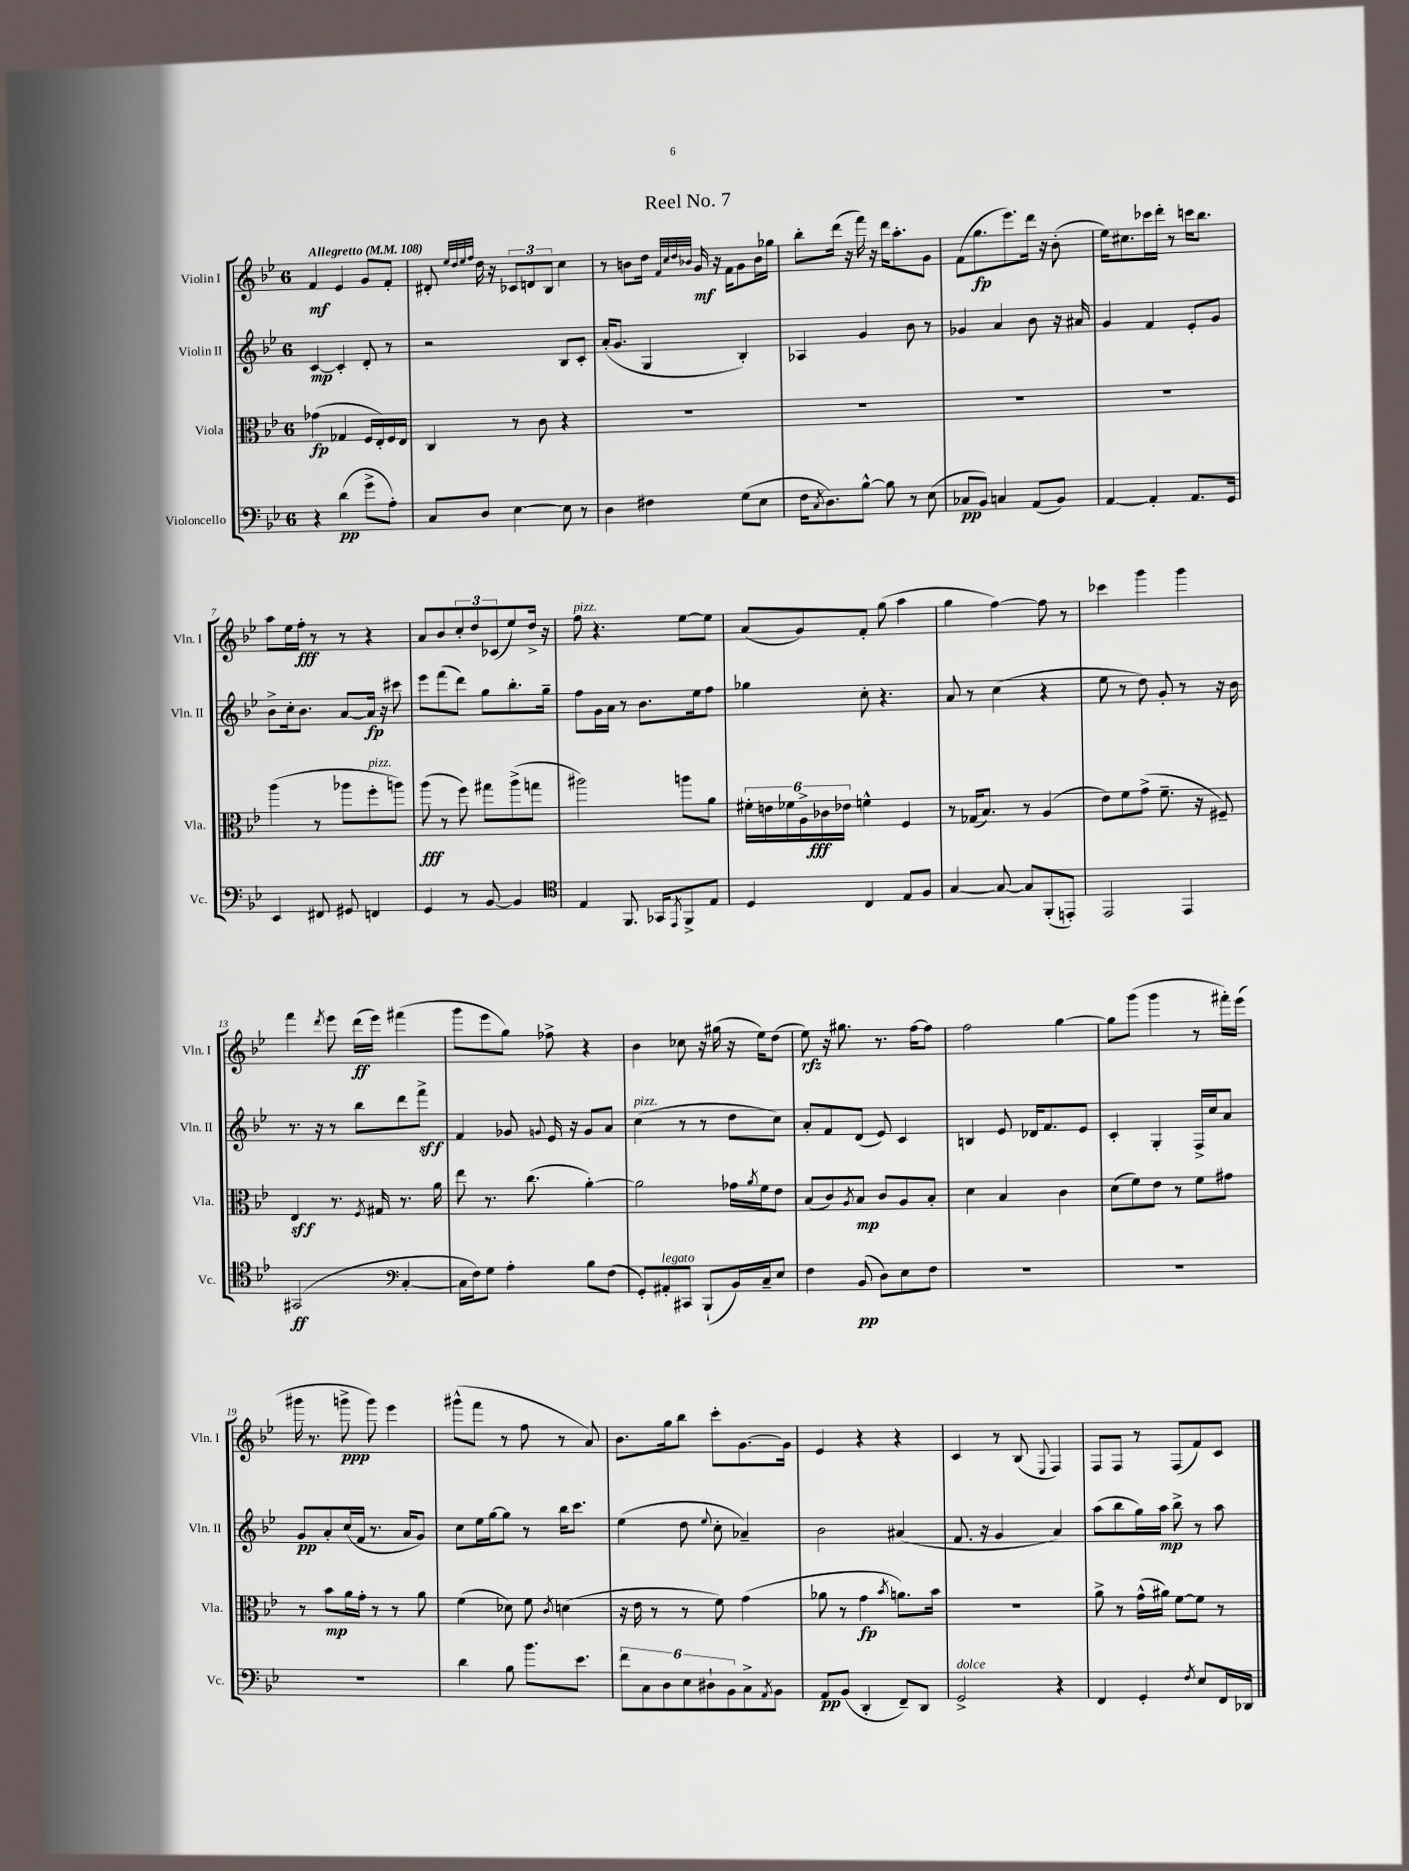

**kern	**kern	**kern	**kern
*staff4	*staff3	*staff2	*staff1
*clefF4	*clefC3	*clefG2	*clefG2
*k[b-e-]	*k[b-e-]	*k[b-e-]	*k[b-e-]
*M6/8	*M6/8	*M6/8	*M6/8
*MM108	*MM108	*MM108	*MM108
4r	(4g-	[4c	4f
(4d	4G-	4c']	4e-
8g^	16F	8d'	8g
.	16E-')	.	.
8A')	16F	8r	8f'
.	16E-	.	.
=	=	=	=
8C	4C	2r	8d#'
.	.	.	32qqee-
.	.	.	32qqdd
.	.	.	32qqee-
.	.	.	32qqff
8D	.	.	16dd
.	.	.	16r
[4E-	8r	.	12c-
.	.	.	12d
.	8c	.	.
.	.	.	12B-
8E-]	4r	8B-	4cc
8r	.	8c'	.
=	=	=	=
4D	2.r	(16a'	8r
.	.	8.g	.
.	.	.	8b
4F#	.	4G	16dd
.	.	.	32qqf
.	.	.	32qqcc
.	.	.	32qqdd
.	.	.	32qqb-
.	.	.	16g
.	.	.	16r
.	.	.	16f
(8G	.	4B-')	8g
8E-	.	.	16b-
.	.	.	16gg-
=	=	=	=
16F	2.r	4A-	8bb-'
8qC	.	.	.
8.D)	.	.	.
.	.	.	(16ddd
.	.	.	16r
[8B-^^	.	4g	16fff)
.	.	.	16r
8B-]	.	.	16ddd
.	.	.	8.aa'
8r	.	8b-	.
(8E-	.	8r	8g
=	=	=	=
8C-	2.r	4g-	(8f
8BB-)	.	.	8.gg
4C	.	4a	.
.	.	.	8.eee-)
(8AA	.	8b-	16ddd
.	.	.	16r
8BB-)	.	16r	(8b-'
.	.	16a#	.
=	=	=	=
[4AA	2.r	4g	16ee-)
.	.	.	8.cc#
4AA']	.	4f	16ccc-
.	.	.	16ddd'
.	.	.	8r
8.AA	.	8e-'	16ccc
.	.	.	8.bb-
.	.	8g	.
16GG	.	.	.
=	=	=	=
4EE-	(4aa	8b-^	8aa
.	.	16cc'	16ee-
.	.	8.b-	16ff'
8FF#	8r	.	8r
8GG#	8aa-	[8a	8r
4FF	8ff'	16a]	4r
.	.	16r	.
.	8aa)	8ccc#	.
=	=	=	=
4GG	(8aa	8eee-	8a
.	8r	(8fff	8b-
8r	8ff)	8ddd)	12cc'
.	.	.	12dd
[8BB-	8gg#	8gg	.
.	.	.	(12c-
4BB-]	(8aa^	8.bb-'	8ee-)
.	8gg	.	16dd^
.	.	16gg~	16r
=	=	=	=
*clefC4	*	*	*
4E-	2aa#)	8ff	8ff
.	.	16g	4.r
.	.	16a	.
8.FF	.	8r	.
.	.	8.b-	.
16GG-	.	.	.
8qEE-	.	.	.
8FF^	8aa	.	[8ee-
.	.	16ee-	.
8E-	8a	8ff	8ee-]
=	=	=	=
4D	24f#'	4gg-	(8a
.	24e	.	.
.	24f-	.	.
.	24A^	.	8g)
.	24c-	.	.
.	24e-	.	.
4C	4f^^	8cc'	8f'
.	.	4.r	(8gg
8E-	4F	.	4aa
8F	.	.	.
=	=	=	=
[4G	8r	8a	4gg
.	(16G-	8r	.
.	8.B-)	.	.
8G_	.	(4cc	[4ff)
8G]	8r	.	.
(8FF'	(4A	4r	8ff]
8EE')	.	.	8r
=	=	=	=
2EE-	8e-)	8ee-	4ccc-
.	8f	8r	.
.	(8g^	8dd)	4ggg
.	8.f~	8g'	.
4EE-	.	8r	4ggg
.	16r	.	.
.	8F#~)	16r	.
.	.	16b-	.
=	=	=	=
(2GG#	4E-	8.r	4fff
.	.	16r	.
.	.	.	8qddd
.	8.r	8r	8eee-
.	.	8bb-	(16ddd
.	8qF	.	.
.	16G#	.	16eee-)
*clefF4	*	*	*
[4C'	8.r	8ddd	(4fff#
.	.	8fff^	.
.	16a	.	.
=	=	=	=
16C]	8ee-	4f	8ggg
16F)	.	.	.
8G	8.r	.	8eee-
4A'	.	8g-	8gg)
.	(8.cc	.	.
.	.	8qqg	.
.	.	16e-	8ff-^
.	.	16r	.
8B-	[4a')	8g	4r
(8F	.	8a	.
=	=	=	=
8GG')	2a]	(4cc	4b-
8AA#'	.	.	.
8CC#	.	8r	8cc-
(8BBB-`	.	8r	16r
.	.	.	(16gg#
16BB-)	16g-	8dd	16r
.	8qa	.	.
16C~	16f	.	16ee-)
8E-	8e-	8cc)	(8dd
=	=	=	=
4F	(8B-	8a'	8ee-)
.	8c)	8f	16r
.	.	.	8.gg#
.	8qA	.	.
(8BB-	8B-	(8d	.
8D)	8c	8e-)	8.r
8E-	8A	4c	.
.	.	.	[16ff
8F	8B-'	.	8ff]
=	=	=	=
2.r	4d	4B	2ff
.	4B-	8e-	.
.	.	16d-	.
.	.	8.f	.
.	4c	.	[4gg
.	.	8e-	.
=	=	=	=
2.r	(8d	4c'	8gg]
.	8f)	.	(8ggg
.	8e-	4G'	4ggg
.	8r	.	.
.	8f	16F^	8r
.	.	16cc	.
.	8g#	8a	16fff#')
.	.	.	(16eee-
=	=	=	=
2.r	8r	8g	16ggg#
.	.	.	8.r
.	8b-	8a'	.
.	16a	(16cc	8ggg^
.	16g'	16f	.
.	8r	8.r	8ggg)
.	8r	.	4eee-
.	.	16a	.
.	8a	8g)	.
=	=	=	=
4d	(4f	8cc	(8ggg#^^
.	.	16ee-	8fff
.	.	[16gg	.
8B-	8d-)	8gg]	8r
8.b-	8f	8r	8ff
.	8qc	.	.
.	(4d	16bb-	8r
8.e-	.	8.ccc	.
.	.	.	8a)
=	=	=	=
12f	16r	(4ee-	8.b-
.	16e-	.	.
12C	.	.	.
.	8r	.	.
12D	.	.	.
.	.	.	16gg
12E-	8r	8dd	8bb-
12D#`	.	.	.
.	.	8qqee-	.
.	8f)	8cc'	8ccc'
12BB-	.	.	.
8C^	(4g	4a-~)	[8.g
8qAA	.	.	.
8BB-	.	.	.
.	.	.	16g]
=	=	=	=
8AA	8a-	2b-	4e-
(8BB-	8r	.	.
4DD'	4g	.	4r
.	8qb-	.	.
8FF~)	8.a)	(4a#	4r
8DD	.	.	.
.	16b-	.	.
=	=	=	=
2GG^	2.r	8.f	4c
.	.	16r	.
.	.	4g	8r
.	.	.	(8B-
.	.	.	8qqE-
4r	.	4a)	4F)
=	=	=	=
4FF	8a^	(8aa	8F
.	8r	8bb-	8F
4GG'	(16g^^	16gg)	8r
.	16a#)	16aa	.
.	[8f	8bb-^	(8F
8qF	.	.	.
8E-	8f]	8r	8f)
16FF	8r	8aa	8c
16DD-	.	.	.
==	==	==	==
*-	*-	*-	*-
